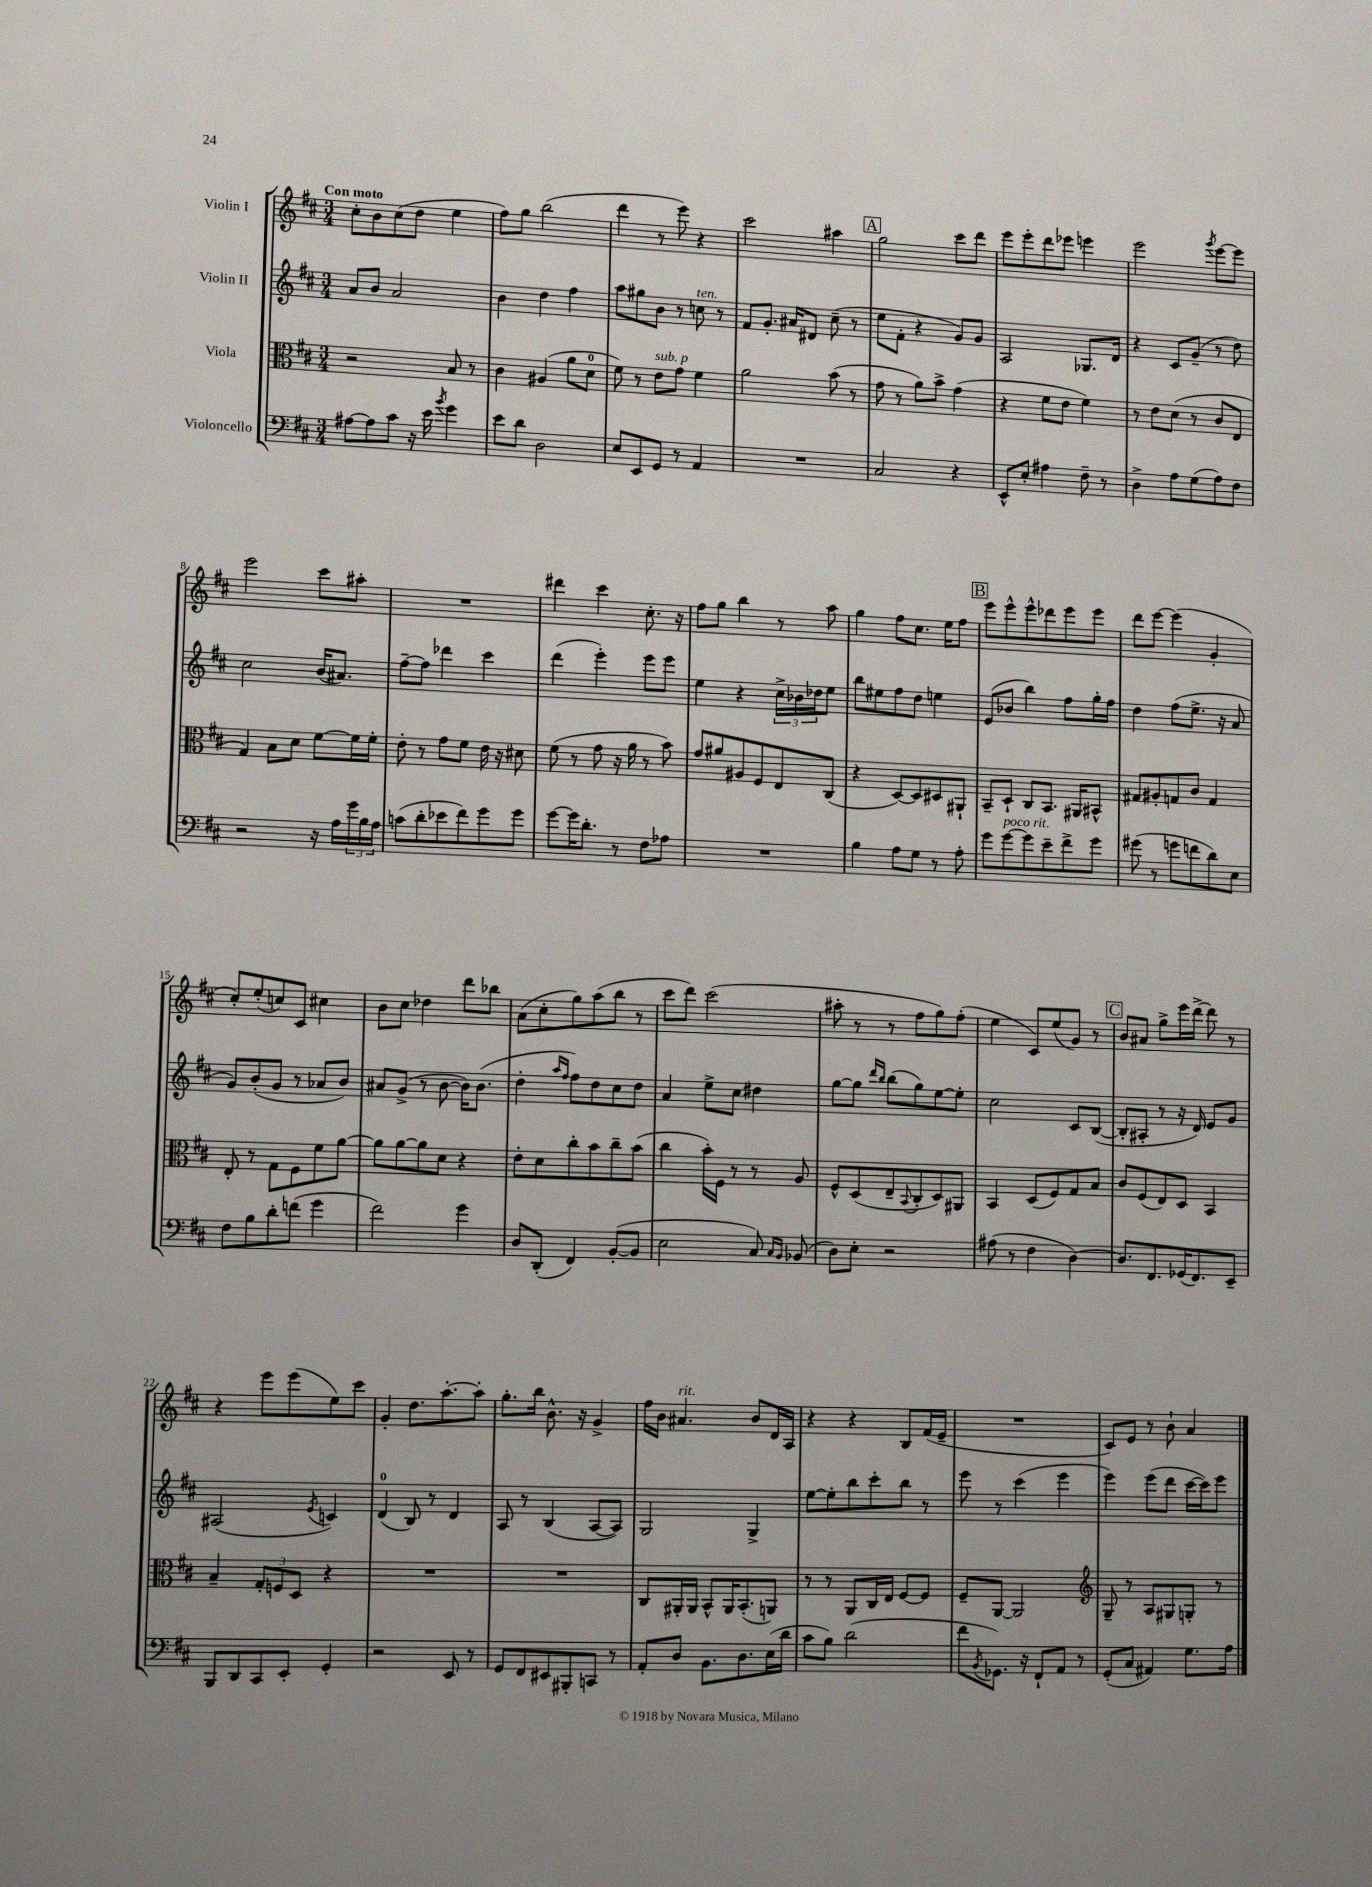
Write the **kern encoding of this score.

**kern	**kern	**kern	**kern
*staff4	*staff3	*staff2	*staff1
*clefF4	*clefC3	*clefG2	*clefG2
*k[f#c#]	*k[f#c#]	*k[f#c#]	*k[f#c#]
*M3/4	*M3/4	*M3/4	*M3/4
[8A#	2r	8a	8cc#'
8A#]	.	8b	8b
8c#	.	2a	(8cc#
16r	.	.	8dd
16e	.	.	.
8qb	.	.	.
4g	8B	.	4ee
.	8r	.	.
=	=	=	=
8e	4c#	4b	8ff#)
8d	.	.	8gg
2D	(4A#	4dd	(2bb
.	8a	4ff#	.
.	8d	.	.
=	=	=	=
8E	8f#)	8aa	4ddd
8EE	8r	8gg#	.
8GG	8e	8b	8r
8r	8g	8r	8eee)
4AA	4f#	8cc	4r
.	.	8r	.
=	=	=	=
2.r	2a	8f#	2ccc#
.	.	8.g'	.
.	.	16a#	.
.	.	8d#	.
.	(8b	(8cc#~	4aa#
.	8r	8r	.
=	=	=	=
2C#	8g	8ee	2gg
.	8r	8f#'	.
.	8a)	4r	.
.	8b^	.	.
4r	(4g	8g)	8ccc#
.	.	8g	8ddd
=	=	=	=
8EE^^	4r	2A	8eee
8E'	.	.	8eee'
4A#	8f#	.	8ddd
.	8e	.	8eee-
8F#~	4f#)	8.G-	4eee
8r	.	.	.
.	.	16d	.
=	=	=	=
4D^	8r	4r	2eee
.	8e	.	.
8A	(8d	8c#	.
(8G	8r	(8g~	.
.	.	.	8qggg
8A)	8c#	8r	[8eee
8F#	8E	8dd)	8eee]
=	=	=	=
2r	4G)	2cc#	2eee
.	8B	.	.
.	8d	.	.
16r	[8f#	(16b	8ccc#
16A	.	8.a#)	.
24g	16f#]	.	8aa#'
24B	.	.	.
.	16f#'	.	.
24A	.	.	.
=	=	=	=
(8c	8e'	[8ff#~	2.r
8d'	8r	8ff#]	.
8e-	8g	4ddd-	.
8f#)	8f#	.	.
8g	16e	4ccc#	.
.	16r	.	.
8g	8d#	.	.
=	=	=	=
[8g	(8f#	(4ddd	4ddd#
16g]	8r	.	.
8.d'	.	.	.
.	8g	4eee')	4ccc#
8r	16r	.	.
.	16a	.	.
8F#	8r	8eee	8.cc#'
8A-	8b)	8eee	.
.	.	.	16r
=	=	=	=
2.r	8g	4ee	8ff#
.	8a#	.	8gg
.	8A#	4r	4bb
.	8F#	.	.
.	8E	24cc#^	8r
.	.	24b-	.
.	.	24dd-	.
.	(8C#	8ee	8aa
=	=	=	=
4B	4r	8bb	4gg
.	.	8ee#	.
8A	[8D)	8ff#	8ff#
8G	8D]	8dd	8.cc#
8r	8D#	4ee	.
.	.	.	16ee
8A'	8AA#`	.	8ff#
=	=	=	=
8g	8BB~	(8e	8eee
[8g	8D`	8b-	8eee^^
8g]	8C#	4bb)	8eee^^
8e~	8.BB	.	8ddd-
8f#^	.	8ff#	8eee
.	16AA#	.	.
8g	8BB#^^	16gg'	8eee
.	.	16ff#	.
=	=	=	=
(8g#	8G#	4dd	8ddd
8r	8A#'	.	[8eee
8g	8G	(8ff#	(4eee]
8f	8c#	8.ee^	.
8d)	4G	.	4g'
.	.	16r	.
8E	.	8a	.
=	=	=	=
8F#	8E'	8g)	8cc#')
8B	8r	(8b'	(8ee'
8d'	8G	8g	8cc)
(8f	8F#	8r	8c#
4g	8f#	8a-	4cc#
.	[8a	8b)	.
=	=	=	=
2f#)	8a]	8a#	8b
.	[8a	(8g^	8cc#
.	8a]	8r	4dd-
.	8d	[8b	.
4g	4r	16b])	8ddd
.	.	(8.b	.
.	.	.	8bb-
=	=	=	=
8D	8e'	4dd'	(8a
(8DD'	8d	.	8cc#'
.	.	16qqaa	.
.	.	16qqff#	.
4FF#)	8cc#'	8ff#)	8gg)
.	8b	8dd	(8aa
([8BB'	8cc#~	8cc#	8bb
8BB]	(8b	8dd	8r
=	=	=	=
2E	4cc#	4a	8ccc#
.	.	.	8ddd)
.	16b')	8ee^	(2ccc#
.	16F#	.	.
.	8r	8cc#	.
8C#)	8r	4dd#	.
16qqC#	.	.	.
16qqBB	.	.	.
(8BB-	8A	.	.
=	=	=	=
8D)	8F#^^	[8gg	8aa#'
8E'	(8D	8gg]	8r
.	.	16qqddd	.
.	.	16qqbb	.
2r	8E~	(8bb	8r
.	8qqBB	.	.
.	8C#'	8gg)	8ff#
.	8D)	[8ee	8gg)
.	8AA#	8ee']	(8ff#'
=	=	=	=
(8A#	4BB	2cc#	4ee
8r	.	.	.
4F#	(8D	.	8c#)
.	8F#)	.	(8ee
[4D)	8G	8c#	8g)
.	8B	([8B	8r
=	=	=	=
8.D]	8c#	8B']	8b
.	(8F#	8A#'	8a#
8.FF#	.	.	.
.	8E)	8r	8gg^
(16GG-	8D	16r	16eee
8.FF#)	.	16d)	[16ddd^
.	4BB	8e	8ddd]
8EE~	.	8g	8r
=	=	=	=
8BBB	4B~	(2A#	4r
8DD	.	.	.
8CC#	12G'	.	8eee
.	12F	.	.
8EE'	.	.	(8eee
.	12D	.	.
.	.	8qe	.
4GG'	4r	4c)	8ee)
.	.	.	8ccc#
=	=	=	=
2r	2.r	(4d	4g'
.	.	8B)	8.dd
.	.	8r	.
.	.	.	[8.aa'
8EE	.	4d	.
8r	.	.	8aa']
=	=	=	=
8GG	2.r	8A	8.gg'
8FF#	.	8r	.
.	.	.	16bb
8EE#	.	(4B	8.b^^
8BBB#'	.	.	.
.	.	.	16r
8CC	.	[8A	4g^
8r	.	8A])	.
=	=	=	=
8AA'	8C#	2G	16ff#
.	.	.	16b
8D	16AA#'	.	4.a#
.	16AA#	.	.
8.BB	8BB^^	.	.
.	16AA#	.	.
8.D	(8.BB'	.	.
.	.	4G^	8b
(16E	8AA)	.	16d
16d	.	.	16A
=	=	=	=
8c#	8r	[8ee	4r
8B)	8r	8ee']	.
(2d	8AA	8bb	4r
.	16C#	8ccc#'	.
.	16E	.	.
.	[8F#	8bb	8B
.	8F#]	8r	(16f#
.	.	.	16e~
=	=	=	=
8f#	8F#~	8eee	2.r
8qBB	.	.	.
8.GG-)	[8AA	8r	.
.	2AA]	(4ccc#	.
16r	.	.	.
8FF#`	.	.	.
8AA	.	4eee	.
8r	.	.	.
=	=	=	=
*	*clefG2	*	*
(8GG'	8G~	4eee)	8c#)
8C#	8r	.	8e
4AA#)	8A	(8eee	8r
.	8G#	8ddd	8b`
8.G	8G'	[16ccc#	4a
.	.	16ccc#])	.
.	8r	8eee	.
16A	.	.	.
==	==	==	==
*-	*-	*-	*-
